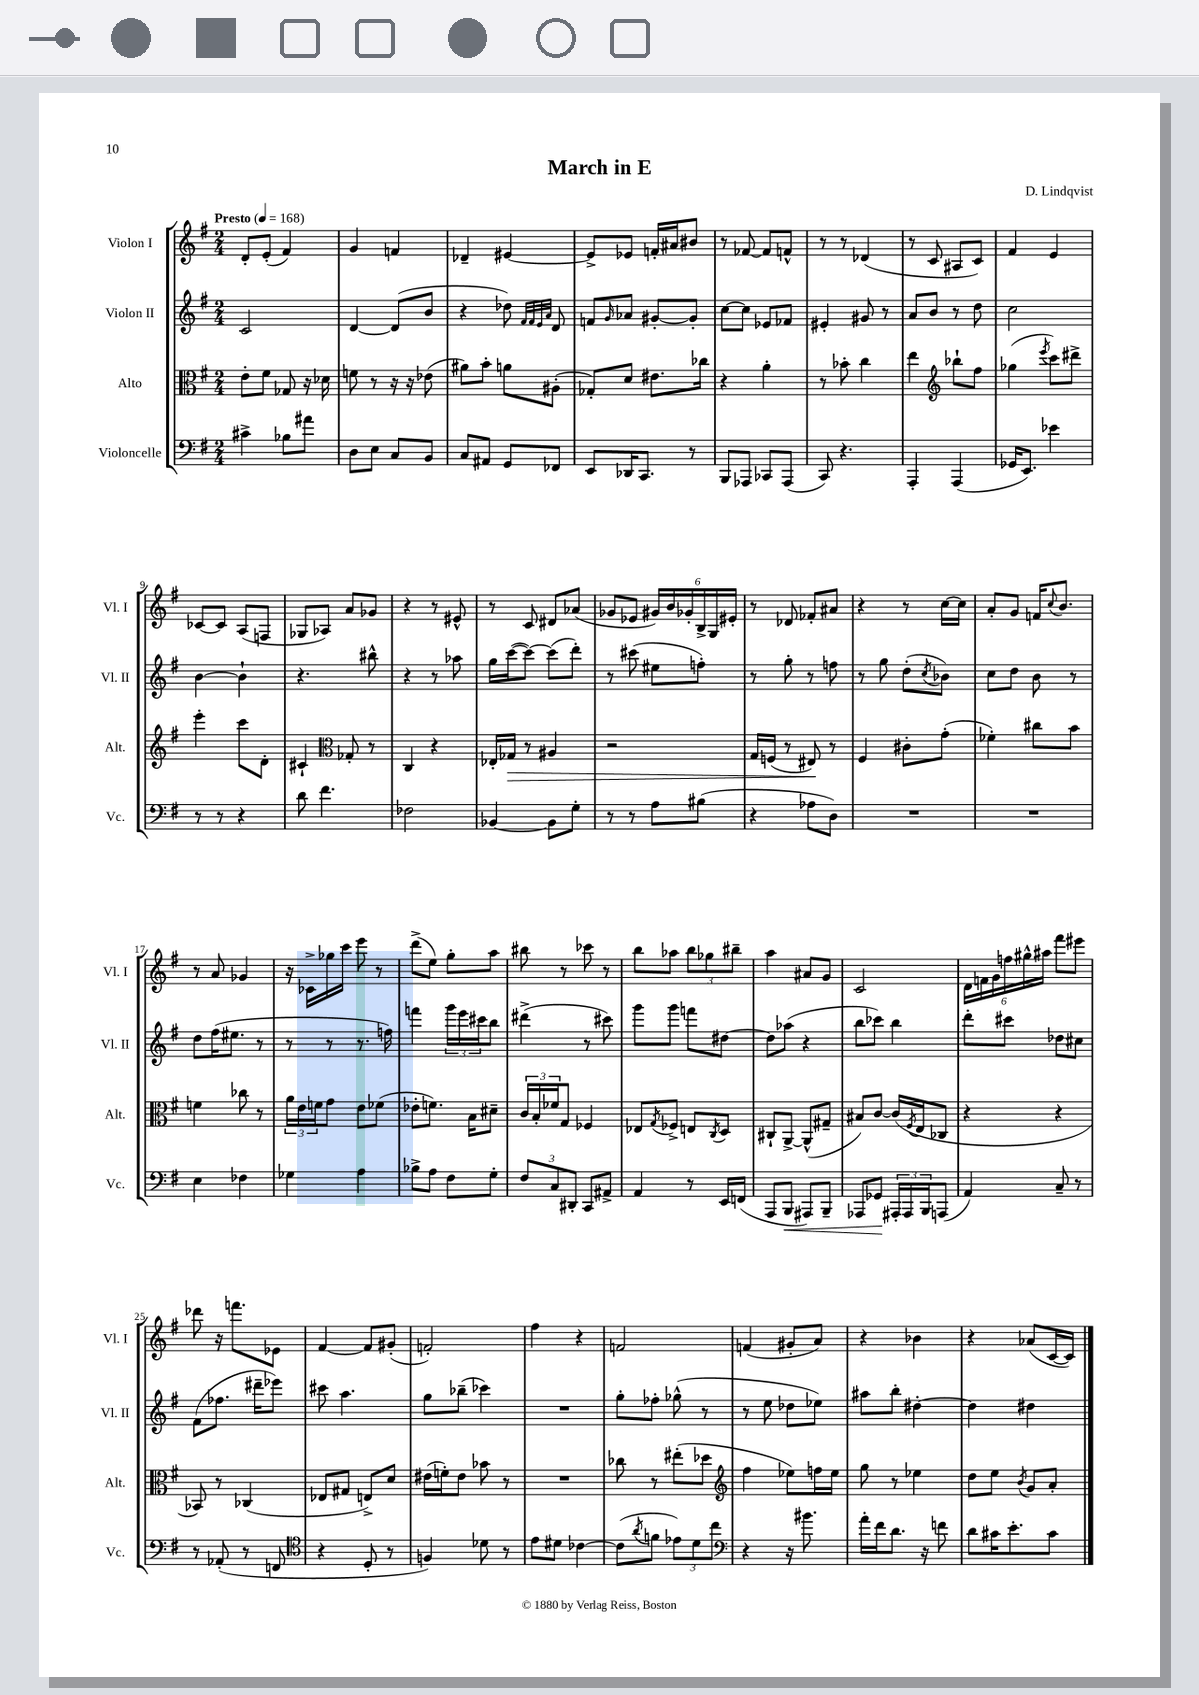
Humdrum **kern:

**kern	**kern	**kern	**kern
*staff4	*staff3	*staff2	*staff1
*clefF4	*clefC3	*clefG2	*clefG2
*k[f#]	*k[f#]	*k[f#]	*k[f#]
*M2/4	*M2/4	*M2/4	*M2/4
*MM168	*MM168	*MM168	*MM168
4c#^	8e'	2c	8d'
.	8f#	.	(8e'
8B-	8G-	.	4f#)
8a#	16r	.	.
.	16d-	.	.
=	=	=	=
8D	8f	[4d	4g
8E	8r	.	.
8C	16r	(8d]	4f
.	16r	.	.
8BB	(8e-	8b	.
=	=	=	=
8C	8a#)	4r	4d-~
8AA#	8b'	.	.
8GG	8a	8dd-)	[4e#
.	.	32qqf#	.
.	.	32qqf#	.
.	.	32qqe	.
.	.	32qqa	.
8FF-	(8A#'	8d	.
=	=	=	=
8EE	8G-')	8f	8e#^]
.	.	16qqg	.
16DD-	8d	8a-	8e-
8.CC	.	.	.
.	8.e#	[8g#'	16f'
.	.	.	16a#
8r	.	8g#']	8b#
.	16cc-	.	.
=	=	=	=
8BBB	4r	[8cc	8r
8AAA-	.	8cc]	[8f-
8CC-	4a'	8e-	8f-]
(8AAA-	.	8f-	8f^^
=	=	=	=
8CC)	8r	4e#'	8r
4.r	8b-'	.	8r
.	4cc	8g#	(4d-
.	.	8r	.
=	=	=	=
4AAA'	4ee	8a	8r
.	.	8b	8c
*	*clefG2	*	*
(4AAA	8bb-`	8r	8A#
.	8ff#	8dd	8c)
=	=	=	=
16GG-	(4gg-	2cc	4f#
8.EE)	.	.	.
.	8qeee	.	.
4e-	8ccc)	.	4e
.	8ddd#^	.	.
=	=	=	=
8r	4eee'	[4b	[8c-
8r	.	.	8c-]
4r	8ccc	4b`]	(8A
.	8d'	.	8F
=	=	=	=
8d	4c#`	4.r	8G-
4.f#	.	.	8A-)
*	*clefC3	*	*
.	8G-'	.	8a
.	8r	8bb#^^	8g-
=	=	=	=
2F-	4C	4r	4r
.	4r	8r	8r
.	.	8aa-	8e#^^
=	=	=	=
[4BB-	16E-'	16gg	8r
.	16G-	([16ccc	.
.	8r	8ccc_)	8c
8BB-]	4A#	(8ccc]	8d#
8G'	.	8ddd')	(8a-
=	=	=	=
8r	2r	8r	8g-
8r	.	(8ccc#	8e-
8A	.	8ee#	24g#)
.	.	.	24b
.	.	.	24g-'
(8B#	.	8ff')	24B^
.	.	.	24G
.	.	.	24e#'
=	=	=	=
4r	16G	8r	8r
.	(16F	.	.
.	8r	8gg'	8d-
8A-	8E#)	8r	8f-'
8D)	8r	8ff	8a#
=	=	=	=
2r	4F#	8r	4r
.	.	8gg	.
.	8c#'	(8dd'	8r
.	.	8qcc	.
.	(8g'	8b-)	[16cc
.	.	.	16cc]
=	=	=	=
2r	4f-')	8cc	8a'
.	.	8dd	8g
.	8cc#	8b	16f
.	.	.	8qqcc
.	.	.	8.b
.	8b	8r	.
=	=	=	=
4E	4f	8dd	8r
.	.	(16ff#	8a
.	.	8.ee#	.
4F-	8cc-	.	4g-
.	8r	8r	.
=	=	=	=
4G-	24a	8r	16r
.	24e	.	.
.	.	.	16c-^
.	24f	.	.
.	8g	8r	16gg-
.	.	.	16ccc
4A	8e	8.r	8eee
.	(8f-	.	8r
.	.	16ff)	.
=	=	=	=
8B-^	8e-'	4fff	(8ddd^
8A	8.f)	.	8ee)
8F#	.	24ggg	8gg'
.	.	24eee	.
.	16B	.	.
.	.	24ccc#	.
8G'	8d#~	8bb	8aa
=	=	=	=
12F#	24c	(4ddd#^	8bb#
.	24B'	.	.
12C	24f-	.	.
.	8G	.	8r
12DD#'	.	.	.
8CC	4F-	8r	8ccc-
8AA#^	.	8ccc#)	8r
=	=	=	=
4AA	8E-	8ggg	8bb
.	8qG	.	.
.	8F-^	8ggg	8aa-
8r	8E	8fff	12bb
.	.	.	12gg-
.	8qC	.	.
16EE	8D	[8dd#	.
.	.	.	12bb#~
(16FF	.	.	.
=	=	=	=
8AAA	8C#`	8dd#]	4aa
8BBB	[8AA^	(8aa-	.
8AAA#)	(8AA^^]	4r	8a#
8BBB~	8G#~	.	8g
=	=	=	=
8AAA-	8B#)	8bb	2c
8GG-	[8c	8ccc-)	.
24AAA#'	(16c]	4bb	.
24AAA#	.	.	.
.	8qF#	.	.
.	16E	.	.
24BBB	.	.	.
(8AAA	8C-	.	.
=	=	=	=
4AA)	4r	8ddd'	24d
.	.	.	24f
.	.	.	24g
.	.	8ccc#	24ff
.	.	.	24gg#^^
.	.	.	24aa#
8C~	4r	8dd-	8fff#
8r	.	8cc#	8eee#
=	=	=	=
8r	8BB-)	(8f#	8ddd-
(8AA-'	8r	8.ff-	16r
.	.	.	8.fff
8r	(4C-	.	.
.	.	16ddd#~	.
8FF	.	8eee-)	8e-
=	=	=	=
*clefC4	*	*	*
4r	8E-	8ccc#	[4f#
.	8G#	4.aa	.
8D'	8E^)	.	8f#]
8r	8d	.	(8g#'
=	=	=	=
4F)	(16e#	8gg	2f')
.	16f')	.	.
.	8e#	(8bb-~	.
8d-	8b-	4ccc-)	.
8r	8r	.	.
=	=	=	=
8e	2r	2r	4ff#
8d#	.	.	.
[4c-	.	.	4r
=	=	=	=
(8c-]	8cc-	8gg'	2f
8qa	.	.	.
8f	8r	8ff-'	.
12e-)	(8ee#'	(8gg-^^	.
12d	.	.	.
.	8dd-	8r	.
12cc	.	.	.
=	=	=	=
*clefF4	*clefG2	*	*
4r	4ff#	8r	(4f
.	.	8ee	.
16r	8ee-)	8dd-	8g#'
8.b#	.	.	.
.	16ff	8ee-)	8a)
.	16ee-	.	.
=	=	=	=
16a'	8gg	8aa#	4r
16f#	.	.	.
8.d	8r	8bb'	.
.	4ee-	[4dd#'	4b-
16r	.	.	.
8f	.	.	.
=	=	=	=
8d	8dd	4dd#]	4r
16c#	8ee	.	.
8.e'	.	.	.
.	8qb	.	.
.	8g	4dd#	(8a-
8c#	8a'	.	[16c
.	.	.	16c])
==	==	==	==
*-	*-	*-	*-
